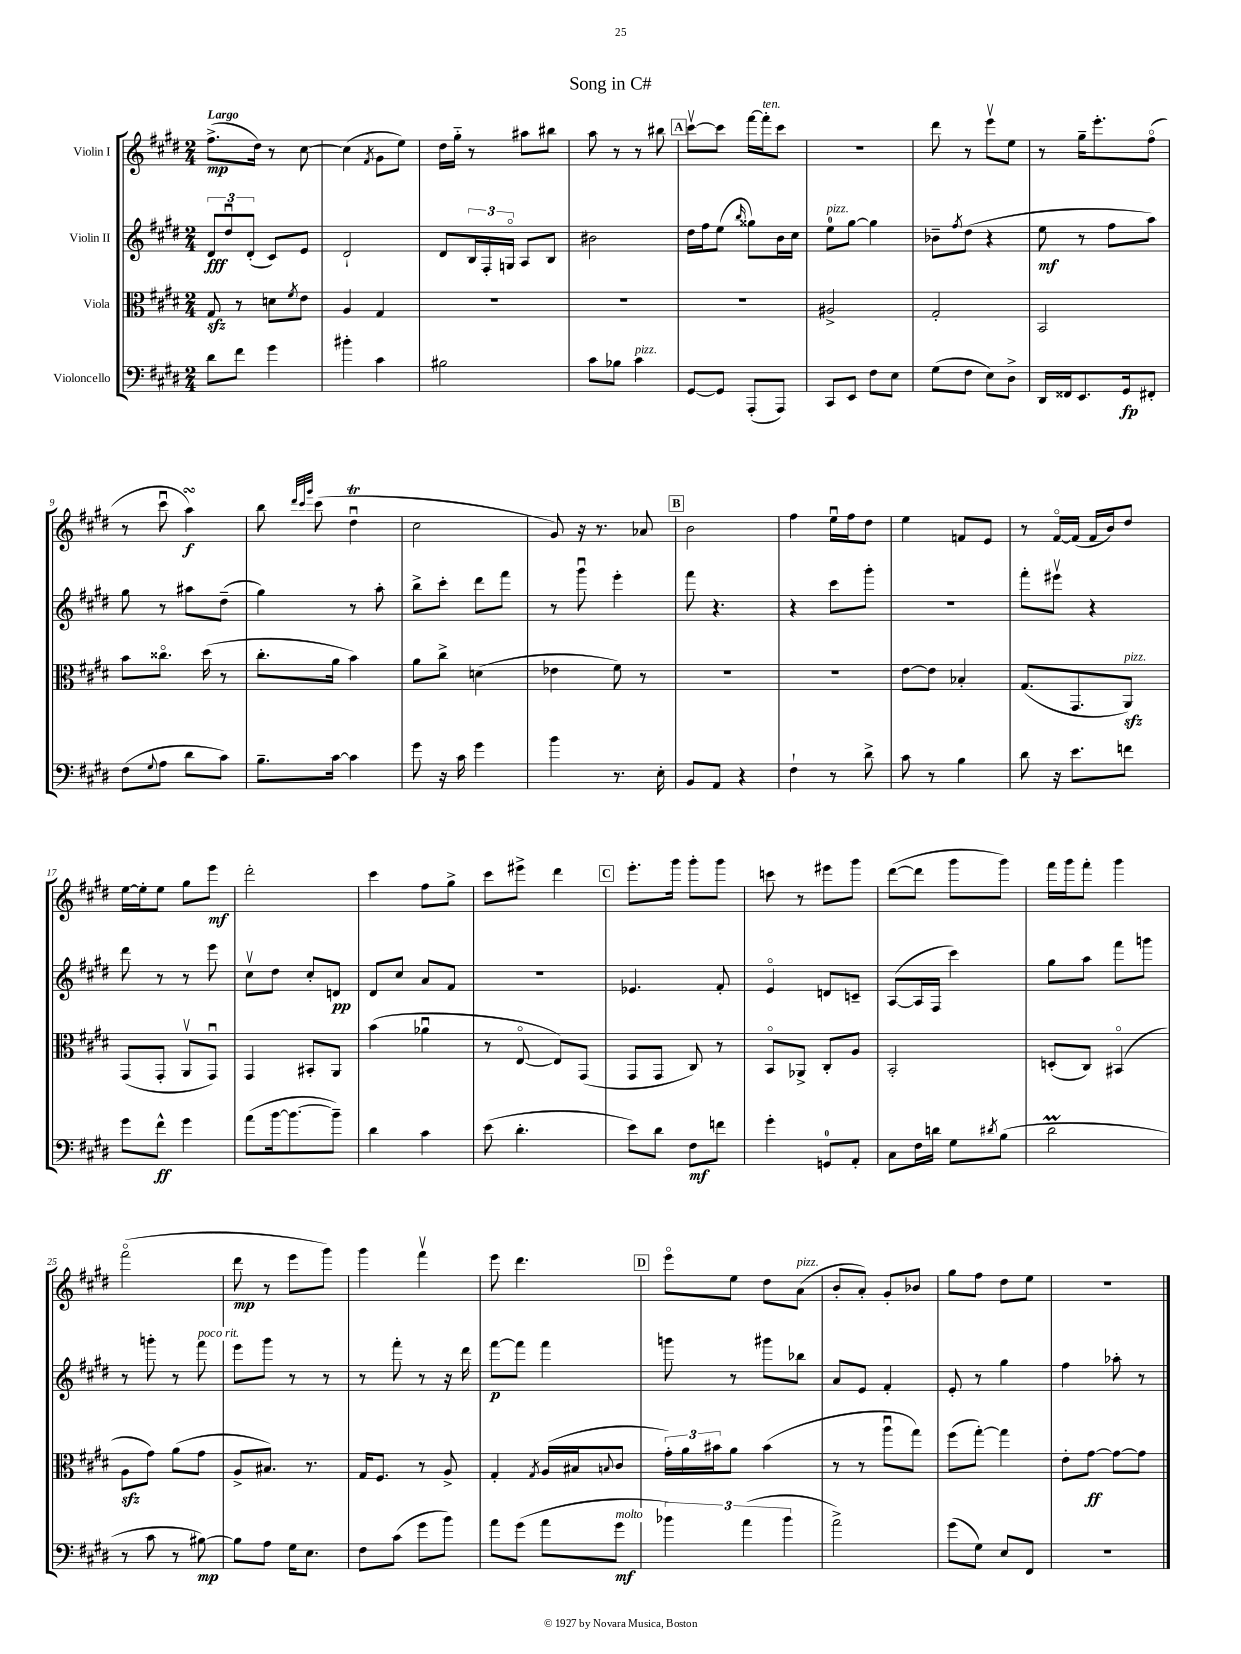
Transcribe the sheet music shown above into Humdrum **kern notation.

**kern	**kern	**kern	**kern
*staff4	*staff3	*staff2	*staff1
*clefF4	*clefC3	*clefG2	*clefG2
*k[f#c#g#d#]	*k[f#c#g#d#]	*k[f#c#g#d#]	*k[f#c#g#d#]
*M2/4	*M2/4	*M2/4	*M2/4
8d#	8G#	12d#	(8.ff#^
.	.	12dd#u	.
8f#	8r	.	.
.	.	(12d#'	.
.	.	.	16dd#)
4g#	8d	8c#)	8r
.	8qf#	.	.
.	8e	8e	[8cc#
=	=	=	=
4b#'	4A	2d#`	(4cc#]
.	.	.	8qf#
4c#	4G#	.	8g#
.	.	.	8ee)
=	=	=	=
2B#	2r	8d#	16dd#
.	.	.	16gg#'~
.	.	24B	8r
.	.	24F#'	.
.	.	24Go	.
.	.	8A	8aa#
.	.	8B	8bb#
=	=	=	=
8c#	2r	2b#	8aa
8B-	.	.	8r
4c#	.	.	8r
.	.	.	8bb#
=	=	=	=
[8GG#	2r	16dd#	[8ccc#v
.	.	16ff#	.
8GG#]	.	(8ee	8ccc#]
.	.	16qqbb	.
(8AAA'	.	8gg##)	[16fff#
.	.	.	16fff#']
8AAA)	.	16b	8ccc#
.	.	16cc#	.
=	=	=	=
8CC#	2A#^	8ee	2r
8EE	.	[8gg#	.
8F#	.	4gg#]	.
8E	.	.	.
=	=	=	=
(8G#	2G#'	8b-~	8ddd#
.	.	8qff#	.
8F#	.	(8dd#	8r
8E)	.	4r	8eeev
8D#^	.	.	8ee
=	=	=	=
16DD#	2BB	8ee	8r
16FF##	.	.	.
8.EE	.	8r	16gg#~
.	.	.	8.eee'
.	.	8ff#	.
16GG#	.	.	.
8FF#'	.	8aa)	(8ff#o
=	=	=	=
(8F#	8b	8gg#	8r
8qqG#	.	.	.
8A	8.cc##o	8r	8ccc#u
8d#	.	8aa#	4aa)
.	(16dd#	.	.
8c#)	8r	(8dd#~	.
=	=	=	=
8.B~	8.cc#'	4gg#)	8bb
.	.	.	32qqddd#
.	.	.	32qqccc#
.	.	.	32qqggg#
.	.	.	(8ccc#
[16c#	16a	.	.
4c#]	4b)	8r	4dd#u
.	.	8aa'	.
=	=	=	=
8g#	8a	8bb^	2cc#
16r	8cc#^	8ccc#'	.
16c#	.	.	.
4g#	(4d	8ddd#	.
.	.	8fff#	.
=	=	=	=
4b	4e-	8r	8g#)
.	.	8ggg#u	16r
.	.	.	8.r
8.r	8f#)	4eee'	.
.	8r	.	8a-
16E'	.	.	.
=	=	=	=
8BB	2r	8fff#	2b
8AA	.	4.r	.
4r	.	.	.
=	=	=	=
4F#`	2r	4r	4ff#
8r	.	8ccc#	16eeu
.	.	.	16ff#
8d#^	.	8ggg#'	8dd#
=	=	=	=
8c#	[8e	2r	4ee
8r	8e]	.	.
4B	4B-'	.	8f
.	.	.	8e
=	=	=	=
8d#	(8.G#	8fff#'	8r
16r	.	8eee#v	[16f#o
8.e	8.GG#	.	(16f#]
.	.	4r	16f#
.	.	.	16b)
8f	8AA)	.	8dd#
=	=	=	=
8g#	(8GG#	8ddd#	[16ee
.	.	.	16ee']
8f#^^	8GG#'	8r	8ee
4g#	8AAv	8r	8gg#
.	8GG#u)	8eee	8eee
=	=	=	=
(8a	4GG#	8cc#v	2ddd#'
[16b	.	8dd#	.
8.b_	.	.	.
.	8BB#'	8cc#'	.
8b~])	8AA	8d	.
=	=	=	=
4d#	(4b	8d#	4ccc#
.	.	8cc#	.
4c#	4a-u	8a	8ff#
.	.	8f#	8gg#^
=	=	=	=
(8e	8r	2r	8ccc#
4.d#'	[8Eo	.	8eee#^
.	8E])	.	4ddd#
.	(8GG#	.	.
=	=	=	=
8e)	8GG#	4.e-	8.eee'
8d#	8GG#	.	.
.	.	.	16ggg#
8F#	8C#)	.	8ggg#'
8f	8r	8f#'	8ggg#
=	=	=	=
4g#'	8BBo	4eo	8ccc
.	8AA-^	.	8r
8GG	8C#'	8d	8eee#
8AA'	8A	8c~	8ggg#
=	=	=	=
8C#	2BB'	([8A	([8ddd#
16F#	.	16A]	8ddd#]
16d	.	16F#	.
8G#	.	4ccc#)	8ggg#
8qd#	.	.	.
(8B	.	.	8ggg#)
=	=	=	=
2d#	(8D'	8gg#	16fff#
.	.	.	16ggg#
.	8C#)	8aa	8fff#'
.	(4BB#o	8fff#	4ggg#
.	.	8ggg	.
=	=	=	=
8r	8A	8r	(2fff#o
8c#	8g#)	8ggg'	.
8r	(8a	8r	.
[8B#)	8g#	8fff#	.
=	=	=	=
8B#]	8A^	8eee	8ddd#
8A	8.B#)	8ggg#	8r
16G#	.	8r	8eee
8.E	8.r	.	.
.	.	8r	8ggg#)
=	=	=	=
8F#	16G#	8r	4ggg#
.	8.F#	.	.
(8c#	.	8fff#'	.
8g#	8r	8r	4fff#v
8b)	8A^	16r	.
.	.	16ddd#	.
=	=	=	=
8a	4G#'	[8fff#	8eee
(8g#	.	8fff#]	4.ddd#
.	8qG#	.	.
8a	(16A	4fff#	.
.	16B#	.	.
.	8qqB	.	.
8g#	8c#	.	.
=	=	=	=
6b-)	24g#')	8ggg	8eeeo
.	24a	.	.
.	24b#	.	.
.	8a	8r	8ee
(6a	.	.	.
.	(4b#	8ggg#	8dd#
6b-	.	.	.
.	.	8bb-	(8a
=	=	=	=
2a^)	8r	8a	8b'
.	8r	8e	8a')
.	8aau	4f#'	8g#'
.	8gg#)	.	8b-
=	=	=	=
(8g#	(8ff#	8e'	8gg#
8G#)	[8gg#')	8r	8ff#
8E	4gg#]	4gg#	8dd#
8FF#	.	.	8ee
=	=	=	=
2r	8e'	4ff#	2r
.	[8g#	.	.
.	8g#_	8aa-'	.
.	8g#]	8r	.
==	==	==	==
*-	*-	*-	*-
